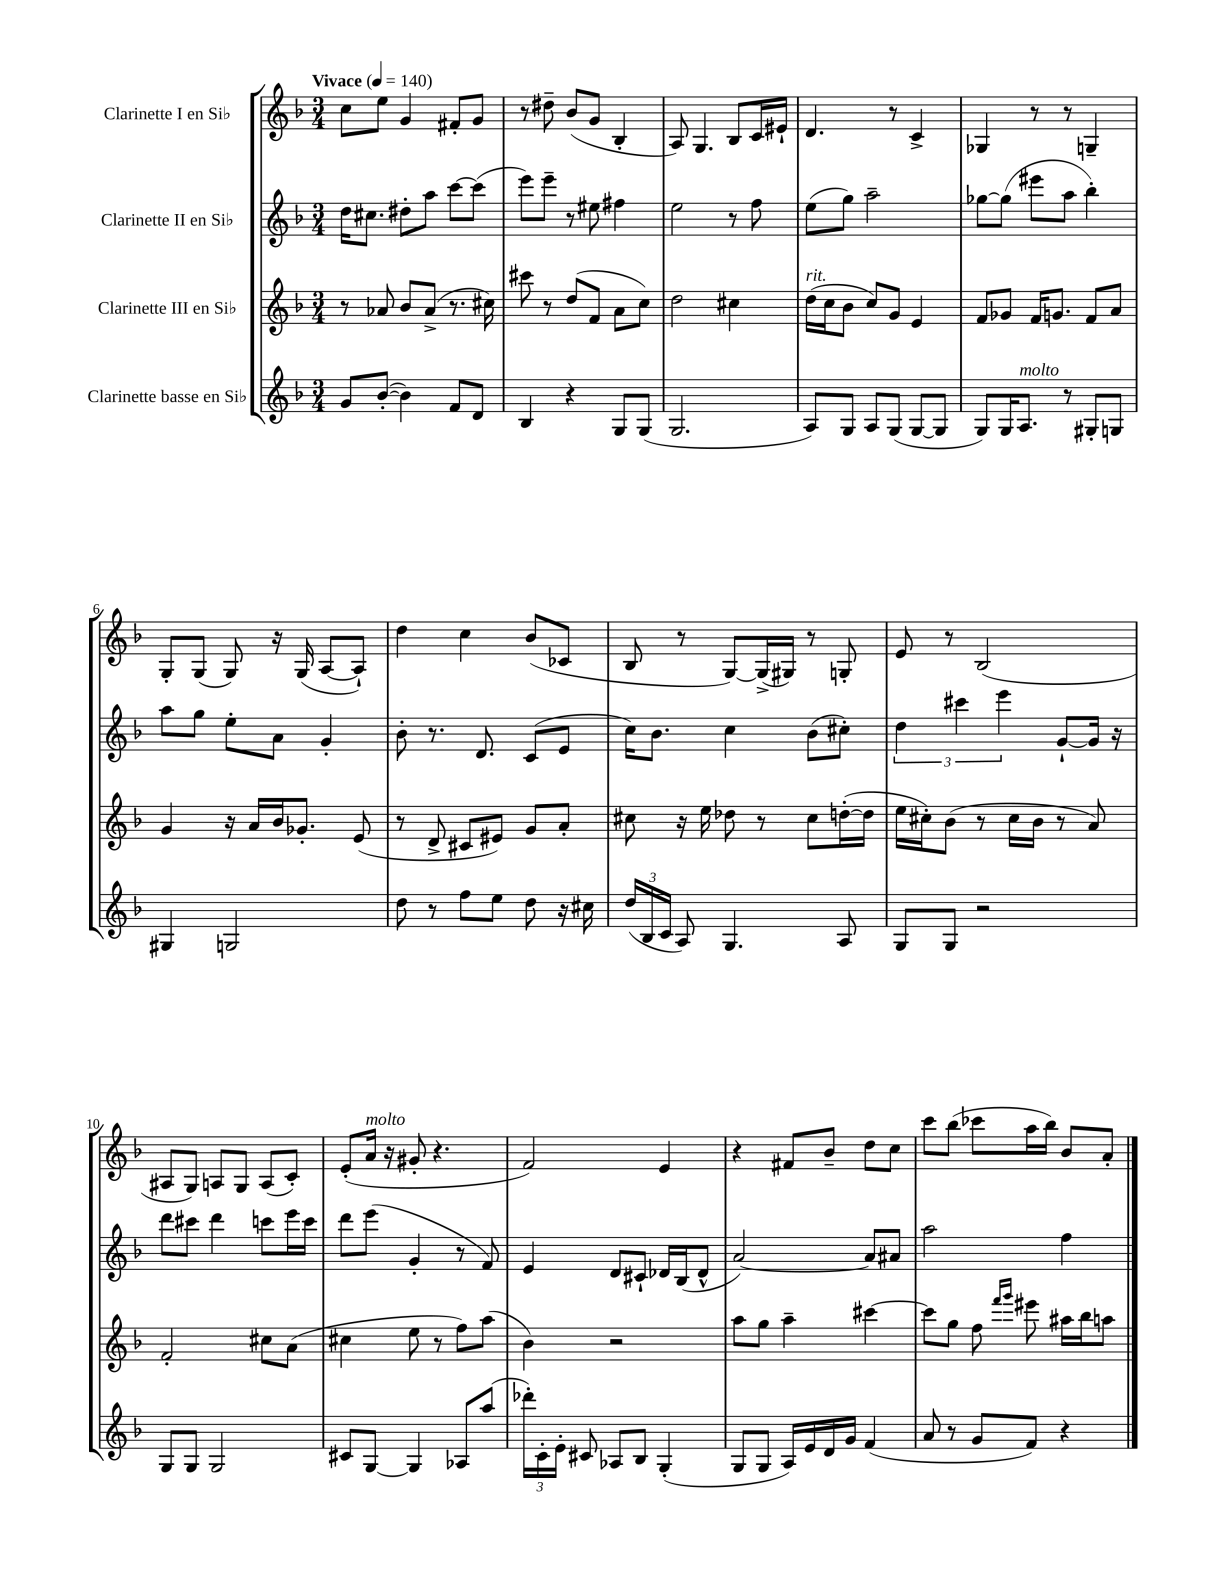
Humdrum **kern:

**kern	**kern	**kern	**kern
*staff4	*staff3	*staff2	*staff1
*clefG2	*clefG2	*clefG2	*clefG2
*k[b-]	*k[b-]	*k[b-]	*k[b-]
*M3/4	*M3/4	*M3/4	*M3/4
*MM140	*MM140	*MM140	*MM140
8g	8r	16dd	8cc
.	.	8.cc#	.
([8b-'	8a-	.	8ee
4b-])	8b-	8dd#'	4g
.	(8a-^	8aa	.
8f	8.r	[8ccc	8f#'
8d	.	(8ccc]	8g
.	16cc#)	.	.
=	=	=	=
4B-	8ccc#	8eee)	8r
.	8r	8eee~	8dd#~
4r	(8dd	8r	(8b-
.	8f	8ee#	8g
8G	8a	4ff#	4B-'
(8G	8cc)	.	.
=	=	=	=
2.G	2dd	2ee	8A)
.	.	.	4.G
.	4cc#	8r	8B-
.	.	8ff	16c
.	.	.	16e#`
=	=	=	=
8A)	(16dd	(8ee	4.d
.	16cc	.	.
8G	8b-	8gg)	.
8A	8cc)	2aa~	.
(8G	8g	.	8r
[8G	4e	.	4c^
8G]	.	.	.
=	=	=	=
8G)	8f	[8gg-	4G-
16G	8g-	(8gg-]	.
8.A	.	.	.
.	16f	8eee#	8r
.	8.g	.	.
8r	.	8aa	8r
8G#'	8f	4bb-')	4G~
8G	8a	.	.
=	=	=	=
4G#	4g	8aa	8G'
.	.	8gg	(8G
2G	16r	8ee'	8G)
.	16a	.	.
.	16b-	8a	16r
.	8.g-'	.	(16G
.	.	4g'	[8A
.	(8e	.	8A`])
=	=	=	=
8dd	8r	8b-'	4dd
8r	8d^	8.r	.
8ff	8c#	.	4cc
.	.	8.d	.
8ee	8e#)	.	.
8dd	8g	(8c	(8b-
16r	8a'	8e	8c-
16cc#	.	.	.
=	=	=	=
(24dd	8cc#	16cc)	8B-
24B-	.	.	.
.	.	8.b-	.
24c	.	.	.
8A)	16r	.	8r
.	16ee	.	.
4.G	8dd-	4cc	[8G)
.	8r	.	(16G^]
.	.	.	16G#)
.	8cc#	(8b-	8r
8A	([16dd'	8cc#')	8G'
.	16dd]	.	.
=	=	=	=
8G	16ee	6dd	8e
.	16cc#')	.	.
8G	(8b-	.	8r
.	.	6ccc#	.
2r	8r	.	(2B-
.	.	6eee	.
.	16cc#	.	.
.	16b-	.	.
.	8r	[8g`	.
.	8a)	16g]	.
.	.	16r	.
=	=	=	=
8G	2f'	8ddd	8A#
8G	.	8ccc#	8G)
2G	.	4ddd	8A
.	.	.	8G
.	8cc#	8ccc	(8A
.	(8a	16eee	8c')
.	.	16ccc	.
=	=	=	=
8c#	4cc#	8ddd	(8e'
[8G	.	(8eee	16a
.	.	.	16r
4G]	8ee	4g'	8g#'
.	8r	.	4.r
8A-	8ff)	8r	.
(8aa	(8aa	8f)	.
=	=	=	=
24ddd-')	4b-)	4e	2f)
24c'	.	.	.
24e'	.	.	.
8c#	.	.	.
8A-	2r	8d	.
8B-	.	8c#`	.
(4G'	.	16d-	4e
.	.	(16B-	.
.	.	8d-^^	.
=	=	=	=
8G	8aa	[2a)	4r
8G	8gg	.	.
16A)	4aa~	.	8f#
16e	.	.	.
16d	.	.	8b-~
16g	.	.	.
(4f	[4ccc#	8a]	8dd
.	.	8a#	8cc
=	=	=	=
8a	8ccc#]	2aa	8ccc
8r	8gg	.	(8bb-
8g	8ff	.	8ccc-
.	16qqfff	.	.
.	16qqggg	.	.
8f)	8eee#	.	16aa
.	.	.	16bb-)
4r	16aa#	4ff	8b-
.	16bb-	.	.
.	8aa	.	8a'
==	==	==	==
*-	*-	*-	*-
